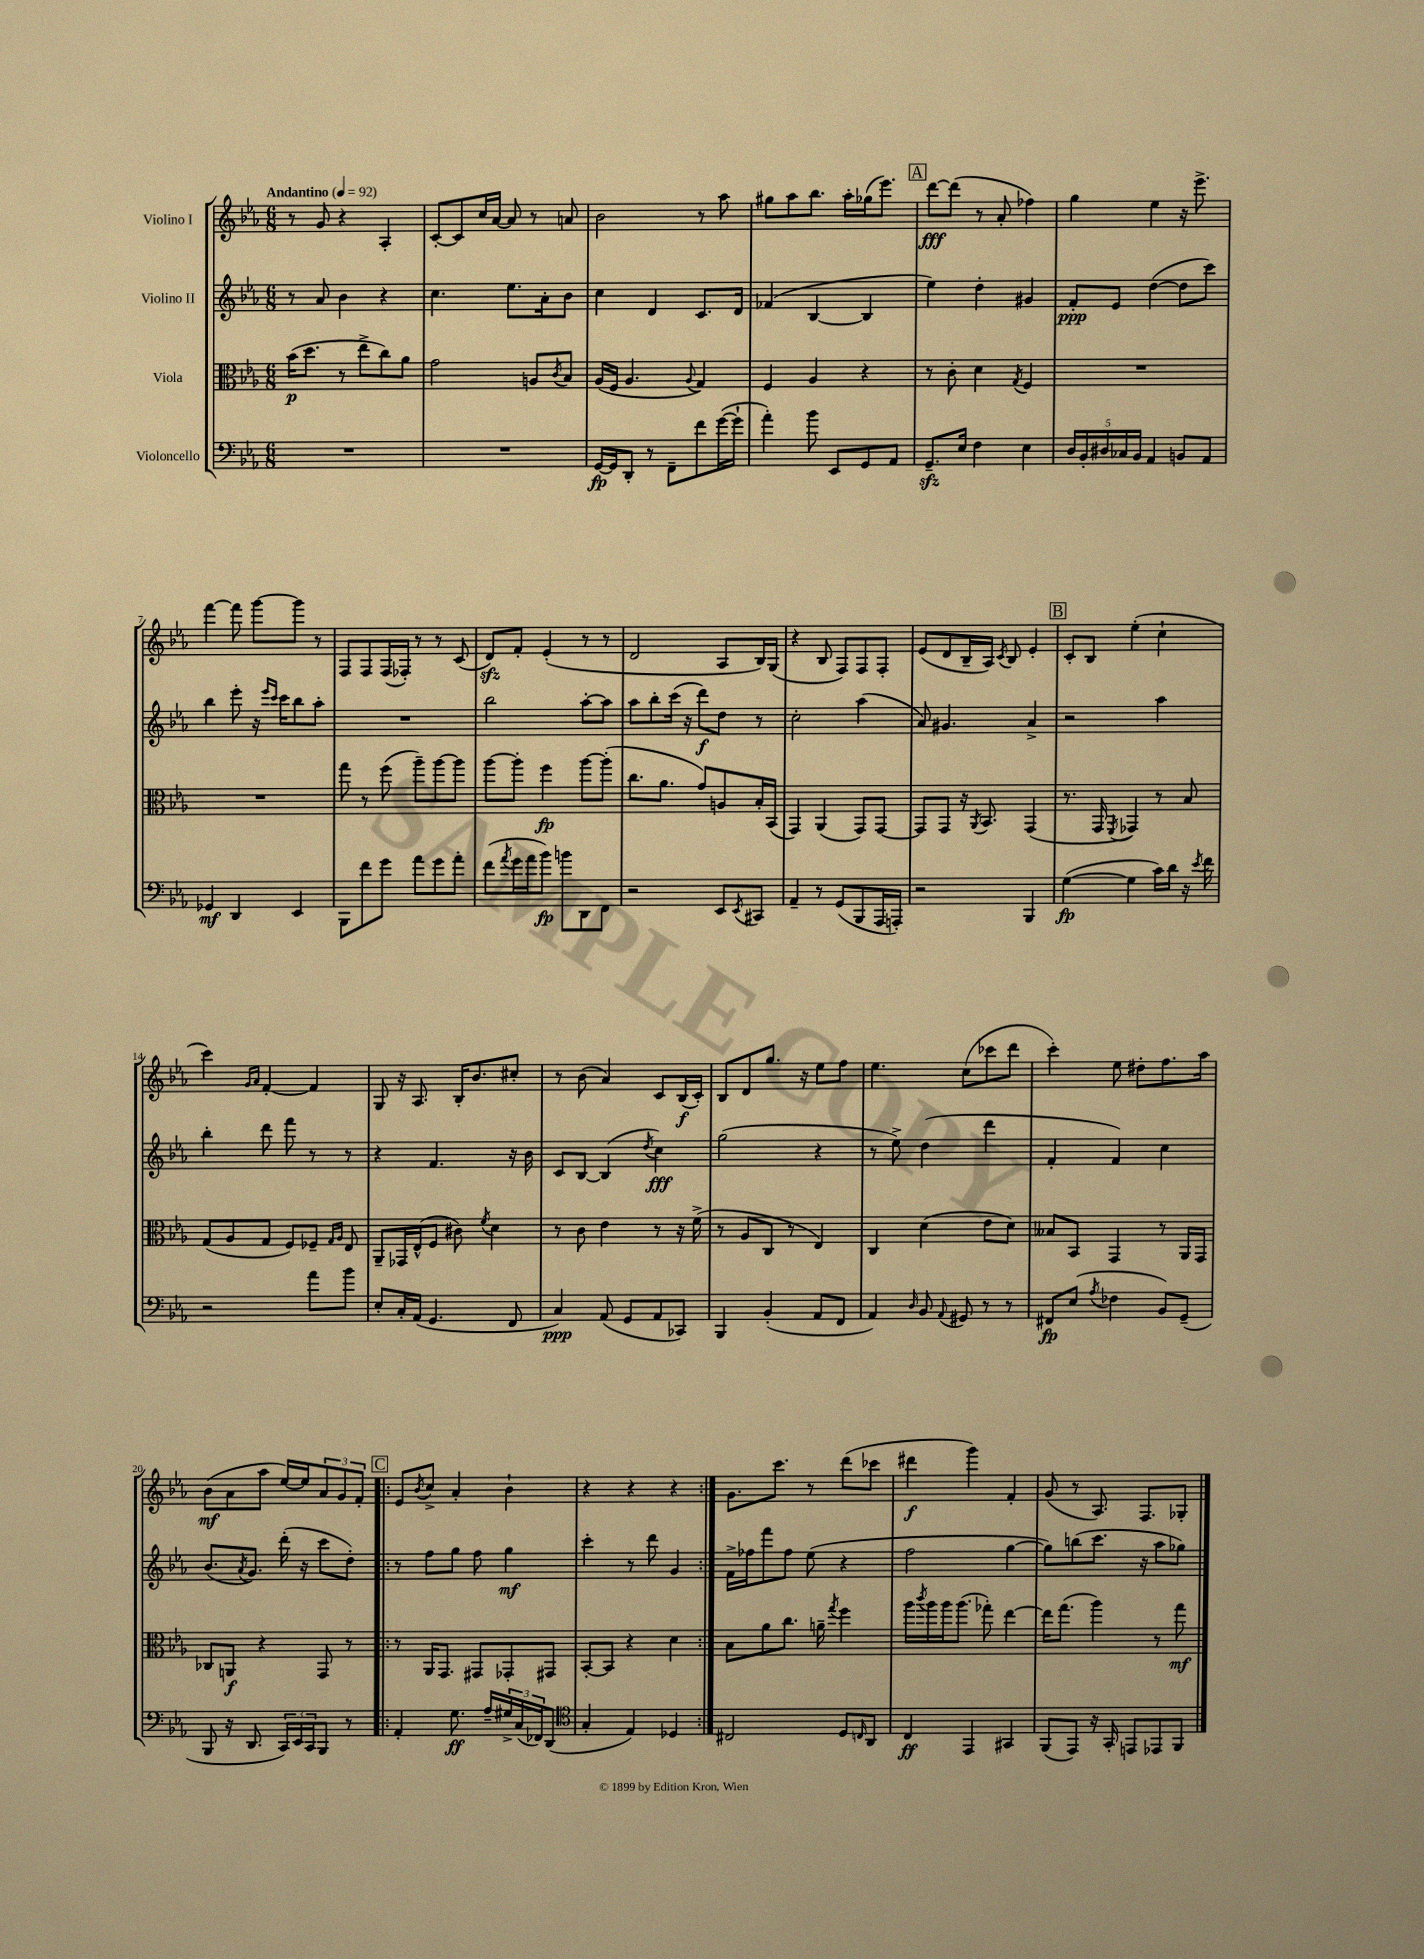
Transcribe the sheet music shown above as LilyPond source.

<<
\new StaffGroup <<
\new Staff = "s0" \with { instrumentName = "Violino I" } {
    \clef treble \key ees \major \numericTimeSignature \time 6/8 \tempo "Andantino" 4 = 92
    r8 g'8 r4 aes4-. |
    c'8~-. c'8 c''16 aes'16~ aes'8 r8 a'8 |
    bes'2 r8 aes''8 |
    gis''8 aes''8 bes''8. aes''16-. ges''16( ees'''8.) |
    \mark \markup { \box "A" } d'''8~\fff d'''8( r8 aes'8-. fes''4) |
    g''4 ees''4 r16 ees'''8.-> |
    f'''4~ f'''8 g'''8~ g'''8 r8 |
    f8 f8 f16( fes16-.) r8 r8 c'8( |
    d'8\sfz) f'8-. ees'4-.( r8 r8 |
    d'2 aes8 bes16) g16( |
    r4 bes8 f8) f8 f8-. |
    ees'8( d'8 bes16-- aes16) \acciaccatura { c'8 } bes8 ees'4-. |
    \mark \markup { \box "B" } c'8-. bes8 ees''4-.( c''4-! |
    c'''4) \grace { g'16 aes'16 } f'4~-. f'4 |
    g8 r16 aes8. bes16-. bes'8. cis''8-. |
    r8 bes'8( aes'4) c'8 bes16\f( c'16-.) |
    bes8 d'8 g''8. r16 ees''8 f''8 |
    ees''4. c''8( ces'''8 d'''8 |
    c'''4-.) ees''8 dis''8-. f''8. aes''16 |
    bes'8\mf( aes'8 aes''8 ees''16~) ees''16 \tuplet 3/2 { aes'8 g'8 f'8-. } |
    \repeat volta 2 { \mark \markup { \box "C" } ees'8 \acciaccatura { bes'8 } c''8-> aes'4-. bes'4-! |
    r4 r4 r4 | }
    g'8. c'''8. r8 d'''8( ces'''8 |
    dis'''4\f g'''4) f'4-. |
    g'8( r8 aes8.) f8. ges8-. \bar "|." |
}
\new Staff = "s1" \with { instrumentName = "Violino II" } {
    \clef treble \key ees \major \numericTimeSignature \time 6/8
    r8 aes'8 bes'4 r4 |
    c''4. ees''8. aes'16-. bes'8 |
    c''4 d'4 c'8. d'16 |
    fes'4( bes4~ bes4 |
    \mark \markup { \box "A" } ees''4) d''4-. gis'4 |
    f'8-.\ppp ees'8 d''4~( d''8 c'''8) |
    bes''4 ees'''8-. r16 \grace { ees'''16 c'''16 } c'''16 bes''8 aes''8-. |
    R2. |
    bes''2 aes''8~-. aes''8 |
    aes''8 bes''8-. c'''16( r16 d'''8\f) d''8 r8 |
    c''2-. aes''4( |
    aes'8) gis'4. aes'4-> |
    \mark \markup { \box "B" } r2 aes''4 |
    bes''4-. d'''8 f'''8 r8 r8 |
    r4 f'4. r16 bes'16 |
    c'8 bes8~ bes4( \acciaccatura { d''8 } c''4\fff) |
    g''2( r4 |
    r8 ees''8->) d''4( d'''4 |
    f'4-. f'4) c''4 |
    bes'8.( \acciaccatura { aes'8 } g'8.) d'''16-.( r16 c'''8 d''8-.) |
    \repeat volta 2 { \mark \markup { \box "C" } r8 f''8 g''8 f''8 g''4\mf |
    c'''4-. r8 d'''8 g'4 | }
    f'16-> fes''16 f'''8 fes''8 ees''8( r4 |
    f''2 g''4~ |
    g''8) b''8( c'''8. r16 aes''8 ges''8) \bar "|." |
}
\new Staff = "s2" \with { instrumentName = "Viola" } {
    \clef alto \key ees \major \numericTimeSignature \time 6/8
    bes'16\p( d''8. r8 ees''8-> c''8) aes'8 |
    g'2 a8 \acciaccatura { c'8 } bes8 |
    aes16( f16 aes4. \appoggiatura { aes8 } g4) |
    f4 aes4 r4 |
    \mark \markup { \box "A" } r8 c'8-. d'4 \acciaccatura { g8 } f4 |
    R2. |
    R2. |
    g''8 r8 f''8( aes''8--) aes''8~ aes''8 |
    aes''8~ aes''8-. f''4\fp aes''8~ aes''8-.( |
    c''8. aes'8. g'8) a8 bes16-. bes,16( |
    g,4) aes,4( g,8) g,8~ |
    g,8 g,8 r16 \acciaccatura { aes,8 } bes,8. g,4( |
    \mark \markup { \box "B" } r8. g,16 \acciaccatura { f,8 } ges,4) r8 bes8 |
    g8( aes8 g8 f8) fes8-- \grace { g16 aes16 } ees8 |
    aes,8-- ges,16 ees16-^( f8 cis'8) \acciaccatura { f'8 } d'4 |
    r8 c'8 ees'4 r8 r16 f'16->( |
    r8 aes8 c8 r8 ees4) |
    c4 d'4( ees'8 d'8) |
    beses8 bes,8 g,4 r8 aes,16 g,16 |
    ces8 a,8\f r4 g,8 r8 |
    \repeat volta 2 { \mark \markup { \box "C" } r8 aes,16 g,8. gis,8 ges,8-. gis,8 |
    bes,8~-. bes,8 r4 d'4 | }
    bes8 aes'8 c''8. a'16-- \acciaccatura { g''8 } f''4 |
    aes''16 \acciaccatura { c'''8 } aes''16 aes''16 aes''8.( ges''8-.) ees''4~ |
    ees''16 g''8.( aes''4) r8 g''8\mf \bar "|." |
}
\new Staff = "s3" \with { instrumentName = "Violoncello" } {
    \clef bass \key ees \major \numericTimeSignature \time 6/8
    R2. |
    R2. |
    g,16~\fp g,16 d,8-. r8 f,8-- f'8 g'16~( g'16-! |
    aes'4-.) bes'8 ees,8 g,8 aes,8 |
    \mark \markup { \box "A" } g,8.--\sfz ees16 f4 ees4 |
    \tuplet 5/4 { d16 bes,16-. dis16 ces16 bes,16 } aes,4 b,8 aes,8 |
    ges,4\mf d,4 ees,4 |
    bes,,8 f'8 g'8 aes'8 g'8 aes'8-. |
    f'8( \acciaccatura { aes'8 } g'16 aes'16 bes'8\fp) b'8 d,8 f,8 |
    r2 ees,8 \acciaccatura { ees,8 } cis,8 |
    aes,4-- r8 g,8( bes,,8 aes,,16 a,,16-.) |
    r2 bes,,4 |
    \mark \markup { \box "B" } g4~\fp( g4 c'16) d'16 r16 \acciaccatura { ees'8 } f'16 |
    r2 aes'8 bes'8 |
    ees8-. c16-. aes,16( g,4. f,8 |
    c4\ppp) aes,8( g,8 aes,8 ces,8) |
    bes,,4 bes,4-.( aes,8 f,8 |
    aes,4) \grace { d16 } bes,8 \appoggiatura { aes,8 } gis,8 r8 r8 |
    fis,8\fp ees8( \acciaccatura { aes8 } fes4 bes,8) g,8--( |
    bes,,8 r16 d,8. \tuplet 3/2 { c,16) ees,16 c,16 } bes,,8 r8 |
    \repeat volta 2 { \mark \markup { \box "C" } aes,4-. g8.\ff aes16-- \tuplet 3/2 { gis16-> c16( fes,16) } d,8( |
    \clef tenor g4-. ees4) des4 | }
    cis2 d8 \grace { c16 } aes,8 |
    c4\ff ees,4 gis,4 |
    f,8( ees,8) r16 g,16-. e,8 ees,8 f,8 \bar "|." |
}
>>
>>
